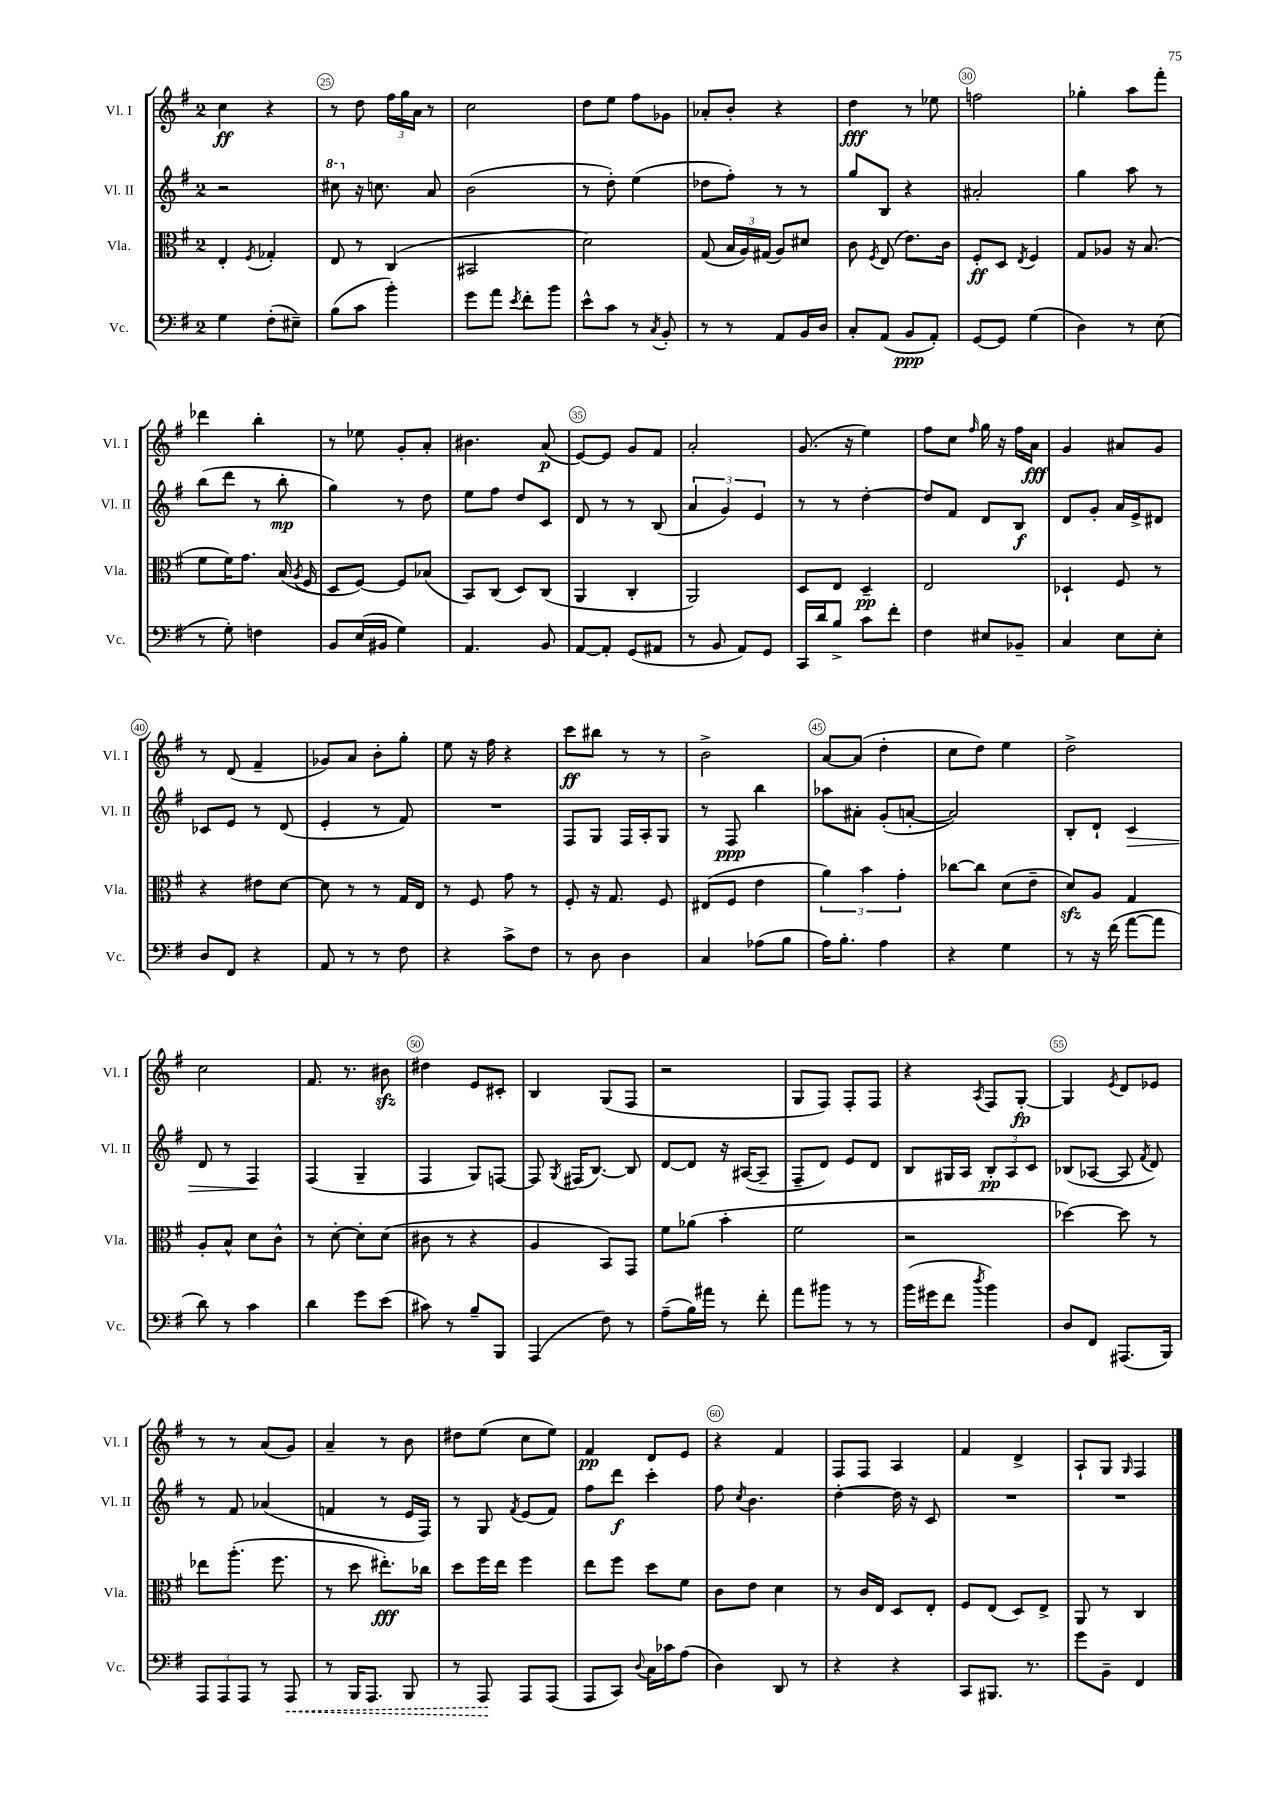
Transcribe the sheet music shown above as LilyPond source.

<<
\new StaffGroup <<
\new Staff = "s0" \with { instrumentName = "Vl. I" shortInstrumentName = "Vl. I" } {
    \clef treble \key g \major \once \override Staff.TimeSignature.style = #'single-digit \time 2/4
    \autoBeamOff c''4\ff r4 |
    r8 d''8 \tuplet 3/2 { fis''16[ g''16 a'16] } r8 |
    c''2 |
    d''8[ e''8] fis''8[ ges'8] |
    aes'8[-. b'8]-. r4 |
    d''4\fff r8 ees''8 |
    f''2 |
    ges''4-. a''8[ fis'''8]-. |
    des'''4 b''4-. |
    r8 ees''8 g'8[-. a'8]-. |
    bis'4. a'8\p( |
    e'8[~) e'8] g'8[ fis'8] |
    a'2-. |
    g'8.( r16 e''4) |
    fis''8[ c''8] \grace { fis''16 } g''16 r16 fis''16[ a'16]\fff |
    g'4 ais'8[ g'8] |
    r8 d'8( fis'4-- |
    ges'8[) a'8] b'8[-. g''8]-. |
    e''8 r16 fis''16 r4 |
    c'''8[\ff bis''8] r8 r8 |
    b'2-> |
    a'8[~ a'8]( d''4-. |
    c''8[ d''8]) e''4 |
    d''2-> |
    c''2 |
    fis'8. r8. bis'8\sfz |
    dis''4 e'8[ cis'8]-. |
    b4 g8[( fis8] |
    r2 |
    g8[ fis8]) fis8[-. fis8] |
    r4 \acciaccatura { a8 } fis8[ g8]~-.\fp |
    g4 \acciaccatura { e'8 } d'8[ ees'8] |
    r8 r8 a'8[( g'8]) |
    a'4-- r8 b'8 |
    dis''8[ e''8]( c''8[ e''8]) |
    fis'4\pp d'8[ e'8] |
    r4 fis'4 |
    fis8[ fis8] a4 |
    fis'4 d'4-> |
    a8[-! g8] \grace { g16 } fis4 \bar "|." |
}
\new Staff = "s1" \with { instrumentName = "Vl. II" shortInstrumentName = "Vl. II" } {
    \clef treble \key g \major \once \override Staff.TimeSignature.style = #'single-digit \time 2/4
    \autoBeamOff r2 |
    \ottava #1 cis'''8 \ottava #0 r16 c''!8. a'8 |
    b'2( |
    r8 d''8-.) e''4( |
    des''8[ fis''8]-.) r8 r8 |
    g''8[ b8] r4 |
    ais'2-. |
    g''4 a''8 r8 |
    b''8[( d'''8] r8 b''8-.\mp |
    g''4) r8 d''8 |
    e''8[ fis''8] d''8[ c'8] |
    d'8 r8 r8 b8( |
    \tuplet 3/2 { a'4 g'4) e'4 } |
    r8 r8 d''4~-. |
    d''8[ fis'8] d'8[ b8]\f |
    d'8[ g'8]-. a'16[ e'16-> dis'8] |
    ces'8[ e'8] r8 d'8( |
    e'4-. r8 fis'8) |
    R2 |
    fis8[ g8] fis16[ a16-. g8] |
    r8 fis8\ppp b''4 |
    aes''8[ ais'8]-. g'8[-.( a'8]~-. |
    a'2) |
    b8[-. d'8]-! c'4\> |
    d'8 r8 fis4\! |
    fis4( g4-- |
    fis4 g8[) f8]~ |
    f8 \acciaccatura { g8 } fis16[( b8.]~) b8 |
    d'8[~ d'8] r16 ais16[~( ais8]-- |
    fis8[-- d'8]) e'8[ d'8] |
    b8[ gis16 a16] \tuplet 3/2 { b8[-.\pp a8 c'8] } |
    bes8[( aes8]~ aes8 \acciaccatura { fis'8 } d'8) |
    r8 fis'8 aes'4( |
    f'4 r8 e'16[ fis16]) |
    r8 g8 \acciaccatura { fis'8 } e'8[( fis'8]) |
    fis''8[ d'''8]\f c'''4-. |
    fis''8 \acciaccatura { c''8 } b'4. |
    d''4~-. d''16 r16 c'8 |
    R2 |
    R2 \bar "|." |
}
\new Staff = "s2" \with { instrumentName = "Vla." shortInstrumentName = "Vla." } {
    \clef alto \key g \major \once \override Staff.TimeSignature.style = #'single-digit \time 2/4
    \autoBeamOff e4-. \acciaccatura { fis8 } ges4-. |
    e8 r8 c4( |
    bis,2 |
    d'2) |
    g8( \tuplet 3/2 { b16[ a16) gis16]( } a8[) dis'8] |
    c'8 \acciaccatura { fis8 } e8( e'8.[) c'16] |
    fis8[-.\ff d8] \acciaccatura { e8 } fis4 |
    g8[ aes8] r16 b8.( |
    fis'8[ fis'16) g'8.] b16( \acciaccatura { a8 } fis16 |
    d8[ fis8]~) fis8[ bes8]( |
    b,8[) c8]( d8[) c8]( |
    a,4 c4-. |
    a,2) |
    d8[ e8] d4--\pp |
    e2 |
    des4-! fis8 r8 |
    r4 eis'8[ d'8]~ |
    d'8 r8 r8 g16[ e16] |
    r8 fis8 g'8 r8 |
    fis8-. r16 g8. fis8 |
    eis8[( fis8] e'4 |
    \tuplet 3/2 { a'4) b'4 g'4-. } |
    ces''8[~ ces''8] d'8[( e'8]-- |
    d'8[\sfz) a8] g4 |
    a8[-. b8]-^ d'8[ c'8]-^ |
    r8 d'8~-. d'8[-. d'8]( |
    cis'8 r8 r4 |
    a4 b,8[) g,8] |
    fis'8[ aes'8]( b'4-. |
    fis'2 |
    r2 |
    des''4~) des''8 r8 |
    ees''8[ a''8.]-.( fis''8. |
    r8 d''8 eis''8.[-.\fff) ces''16] |
    d''8[ fis''16 e''16] fis''4 |
    e''8[ fis''8] d''8[ fis'8] |
    c'8[ e'8] d'4 |
    r8 c'16[ e16] d8[ e8]-. |
    fis8[ e8]( d8[) e8]-> |
    a,8 r8 c4 \bar "|." |
}
\new Staff = "s3" \with { instrumentName = "Vc." shortInstrumentName = "Vc." } {
    \clef bass \key g \major \once \override Staff.TimeSignature.style = #'single-digit \time 2/4
    \autoBeamOff g4 fis8[-.( eis8]--) |
    b8[( c'8] b'4-.) |
    g'8[ a'8] \acciaccatura { e'8 } fis'8[-. b'8] |
    e'8[-^ c'8] r8 \acciaccatura { c8 } b,8-. |
    r8 r8 a,8[ b,16 d16] |
    c8[-. a,8]( b,8[\ppp a,8]-.) |
    g,8[~ g,8] g4( |
    d4) r8 e8( |
    r8 g8-.) f4 |
    b,8[ e16( bis,16] g4) |
    a,4. b,8 |
    a,8[~ a,8]-. g,8[( ais,8] |
    r8 b,8 a,8[) g,8] |
    c,16[ d'16 b8]-> c'8[ fis'8]-. |
    fis4 eis8[ bes,8]-- |
    c4 e8[ e8]-. |
    d8[ fis,8] r4 |
    a,8 r8 r8 fis8 |
    r4 c'8[-> fis8] |
    r8 d8 d4 |
    c4 aes8[( b8] |
    a16[) b8.]-. a4 |
    r4 g4 |
    r8 r16 fis'16( a'8[~ a'8] |
    d'8) r8 c'4 |
    d'4 g'8[ e'8]( |
    cis'8) r8 b8[-- b,,8] |
    a,,4( fis8) r8 |
    a8[--( b16) ais'16] r8 fis'8-. |
    a'8[ bis'8] r8 r8 |
    b'16[( gis'16 fis'8] \acciaccatura { d''8 } b'4) |
    d8[ fis,8] ais,,8.[( b,,16]) |
    \tuplet 3/2 { a,,8[ a,,8 a,,8] } r8 \once \override Hairpin.style = #'dashed-line a,,8\< |
    r8 b,,16[ a,,8.] b,,8 |
    r8 a,,8\! a,,8[ a,,8]( |
    a,,8[ c,8]) \appoggiatura { d8 } c16[ ces'16 a8]( |
    d4) d,8 r8 |
    r4 r4 |
    c,8[ bis,,8.] r8. |
    g'8[ b,8]-- fis,4 \bar "|." |
}
>>
>>
\layout { \context { \Score currentBarNumber = #24 \override BarNumber.break-visibility = ##(#f #t #t) barNumberVisibility = #(every-nth-bar-number-visible 5) \override BarNumber.stencil = #(make-stencil-circler 0.1 0.3 ly:text-interface::print) } }
